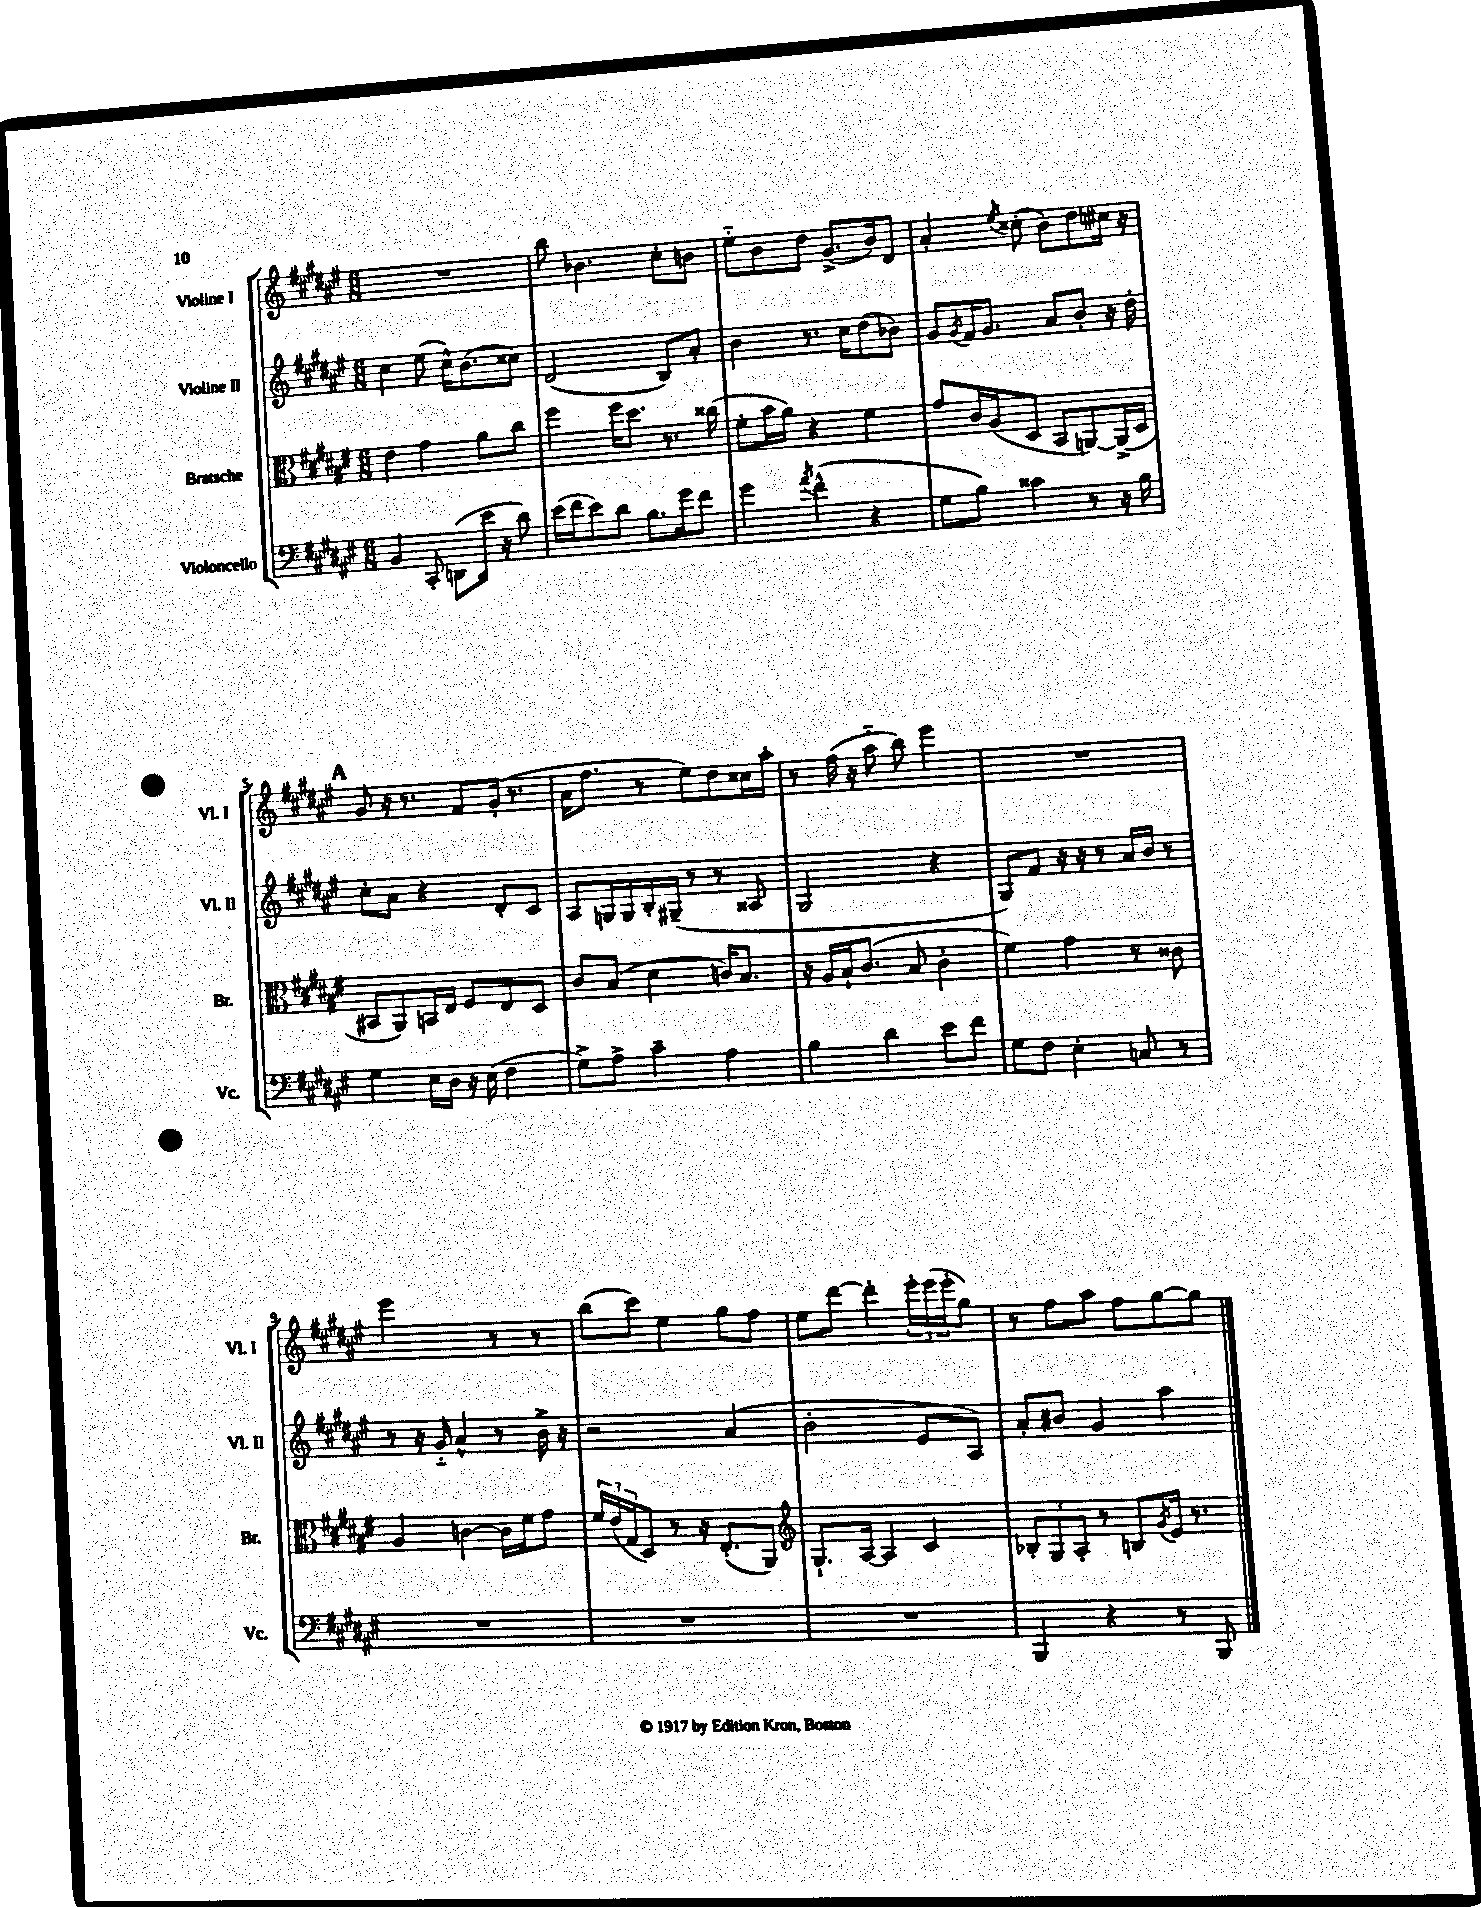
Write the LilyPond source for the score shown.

<<
\new StaffGroup <<
\new Staff = "s0" \with { instrumentName = "Violine I" shortInstrumentName = "Vl. I" } {
    \clef treble \key fis \major \numericTimeSignature \time 6/8
    R2. |
    b''8 bes'4. cis''8-. b'8 |
    eis''8-_ b'8 dis''8 gis'8.->( b'16) dis'8 |
    ais'4-. \acciaccatura { eis''8 } cisis''8-.( b'8) dis''8 cis''16 r16 |
    \mark \markup { \bold "A" } gis'8 r16 r8. fis'8 gis'16-.( r8. |
    ais'16 fis''8. r8 eis''8) dis''8 cisis''16 ais''16-. |
    r8 fis''16( r16 ais''8-_ b''8) eis'''4 |
    R2. |
    eis'''2 r8 r8 |
    b''8( cis'''8) eis''4 gis''8 fis''8 |
    eis''8 dis'''8~ dis'''4-. \tuplet 3/2 { eis'''16-. eis'''16( eis'''16-. } gis''8) |
    r8 fis''8 ais''8 fis''8 gis''8~ gis''8 \bar "|." |
}
\new Staff = "s1" \with { instrumentName = "Violine II" shortInstrumentName = "Vl. II" } {
    \clef treble \key fis \major \numericTimeSignature \time 6/8
    cis''4 eis''8( cis''16-^) b'8.( cisis''8) |
    dis'2( b8) ais'8-. |
    b'4 r8. cis''16 dis''8( bes'8) |
    gis'8 \acciaccatura { gis'8 } fis'16 gis'8. ais'8 b'8-. r16 dis''16-. |
    \mark \markup { \bold "A" } cis''8-. ais'8 r4 dis'8-. cis'8 |
    ais8 g16 g16 b16-. gis16--( r8 r8 aisis8 |
    gis2 r4 |
    gis8) fis'8 r16 r16 r8 ais'16 b'16 r8 |
    r8 r16 gis'16-_ ais'4-^ r8 b'16-> r16 |
    r2 ais'4( |
    b'2-. eis'8 ais8) |
    ais'8-. bis'8 gis'4 ais''4 \bar "|." |
}
\new Staff = "s2" \with { instrumentName = "Bratsche" shortInstrumentName = "Br." } {
    \clef alto \key fis \major \numericTimeSignature \time 6/8
    eis'4 gis'4 ais'8 cis''8 |
    fis''4 fis''16 dis''8. r8. cisis''16( |
    fis'8-. b'16 ais'16) r4 fis'4 |
    gis'8 cis'16 ais16( dis8 b,8 a,8~) a,16->( dis16 |
    \mark \markup { \bold "A" } bis,8 ais,8) b,16 eis16 fis8 eis8 dis8 |
    cis'8 b8( dis'4 c'16) b8. |
    r16 ais16 b16-! cis'8.( b8 cis'4-. |
    fis'4) gis'4 r8 cisis'8 |
    ais4 c'4~ c'16 fis'16 gis'8 |
    \tuplet 3/2 { fis'16 eis'16( gis16 } dis8) r8 r16 eis8.-.( ais,8) |
    \clef treble gis8.-! ais16~ ais4 cis'4 |
    \tuplet 3/2 { bes8-. gis8 ais8-. } r8 b8 \acciaccatura { gis'8 } eis'16 r8. \bar "|." |
}
\new Staff = "s3" \with { instrumentName = "Violoncello" shortInstrumentName = "Vc." } {
    \clef bass \key fis \major \numericTimeSignature \time 6/8
    b,4 cis,8-. d,8( eis'16 r16 dis'8) |
    eis'16( fis'16 eis'8) dis'8 b8. gis'16 fis'8 |
    gis'4 \acciaccatura { ais'8 } fis'4-^( r4 |
    gis8 b8) cisis'4 r8 r16 b16 |
    \mark \markup { \bold "A" } gis4 eis16 dis16 r16 eis16( fis4 |
    gis8->) ais8-> cis'4-- ais4 |
    b4 dis'4 eis'8 fis'8 |
    gis8 fis8 eis4-. c8 r8 |
    R2. |
    R2. |
    R2. |
    b,,4 r4 r8 b,,8 \bar "|." |
}
>>
>>
